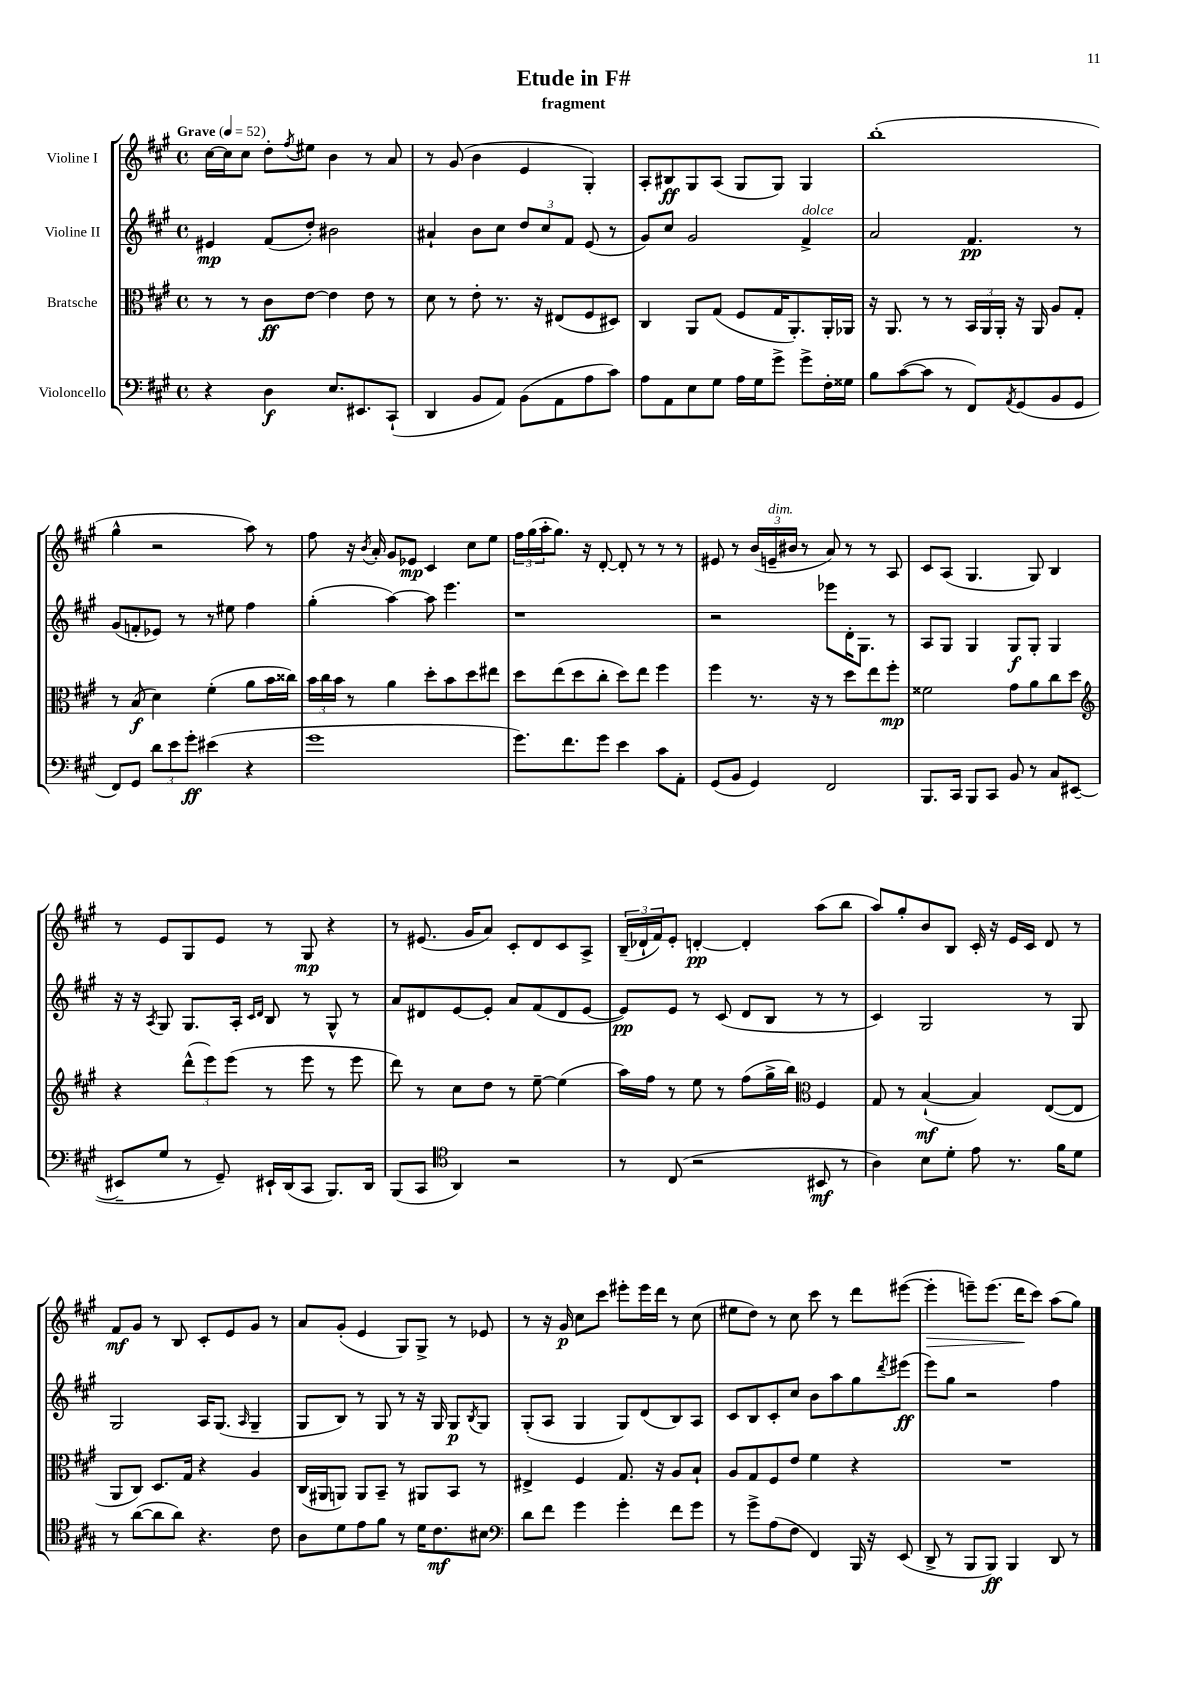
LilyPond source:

\header { title = "Etude in F#" subtitle = "fragment" }
<<
\new StaffGroup <<
\new Staff = "s0" \with { instrumentName = "Violine I" } {
    \clef treble \key a \major \defaultTimeSignature \time 4/4 \tempo "Grave" 4 = 52
    cis''16~ cis''16 cis''8 d''8-. \acciaccatura { fis''8 } eis''8 b'4 r8 a'8 |
    r8 gis'8( b'4 e'4 gis4-.) |
    a8-. bis8\ff gis8 a8( gis8 gis8) gis4 |
    b''1-.( |
    gis''4-^ r2 a''8) r8 |
    fis''8 r16 \acciaccatura { b'8 } a'16-. gis'8 ees'8\mp cis'4 cis''8 e''8 |
    \tuplet 3/2 { fis''16 gis''16( a''16-. } gis''8.) r16 d'8~-. d'8-. r8 r8 r8 |
    eis'8 r8 \tuplet 3/2 { b'16( e'16--^\markup { \italic "dim." } bis'16 } r8 a'8) r8 r8 a8 |
    cis'8 a8( gis4. gis8) b4 |
    r8 e'8 gis8 e'8 r8 gis8\mp r4 |
    r8 eis'8.( gis'16 a'8) cis'8-. d'8 cis'8 a8-> |
    \tuplet 3/2 { b16--( des'16-! fis'16) } e'8-. d'4~-.\pp d'4-. a''8( b''8 |
    a''8) gis''8-. b'8 b8 cis'16-. r16 e'16 cis'16 d'8 r8 |
    fis'8\mf gis'8 r8 b8 cis'8-. e'8 gis'8 r8 |
    a'8 gis'8-.( e'4 gis8) gis8-> r8 ees'8 |
    r8 r16 gis'16\p cis''8 cis'''8 eis'''8-. eis'''16 d'''16 r8 cis''8( |
    eis''8 d''8) r8 cis''8 cis'''8 r8 d'''8 eis'''8~( |
    eis'''4-.\> e'''8--) e'''8.( d'''16\! cis'''8) a''8( gis''8) \bar "|." |
}
\new Staff = "s1" \with { instrumentName = "Violine II" } {
    \clef treble \key a \major \defaultTimeSignature \time 4/4
    eis'4\mp fis'8( d''8-.) bis'2 |
    ais'4-! b'8 cis''8 \tuplet 3/2 { d''8 cis''8 fis'8 } e'8( r8 |
    gis'8) cis''8 gis'2 fis'4->^\markup { \italic "dolce" } |
    a'2 fis'4.\pp r8 |
    gis'8( f'8-. ees'8) r8 r8 eis''8 fis''4 |
    gis''4-.( a''4~) a''8 e'''4. |
    r1 |
    r2 ees'''8 d'16-. gis8. r8 |
    a8 gis8 gis4 gis8\f gis8-. gis4 |
    r16 r16 \acciaccatura { a8 } gis8 gis8. a16-. \grace { cis'16 d'16 } b8 r8 gis8-^ r8 |
    a'8 dis'8 e'8~ e'8-. a'8 fis'8( dis'8 e'8~ |
    e'8\pp) e'8 r8 cis'8( d'8 b8 r8 r8 |
    cis'4) gis2 r8 gis8 |
    gis2 a16 gis8.( \grace { a16 } gis4-- |
    gis8 b8) r8 gis8 r8 r16 gis16 gis8\p \acciaccatura { b8 } gis8 |
    gis8-.( a8 gis4 gis8) d'8( b8) a8 |
    cis'8 b8 cis'8-. cis''8 b'8 a''8 gis''8 \acciaccatura { d'''8 } eis'''8\ff( |
    e'''8) gis''8 r2 fis''4 \bar "|." |
}
\new Staff = "s2" \with { instrumentName = "Bratsche" } {
    \clef alto \key a \major \defaultTimeSignature \time 4/4
    r8 r8 cis'8\ff e'8~ e'4 e'8 r8 |
    d'8 r8 e'8-. r8. r16 eis8( fis8 dis8) |
    cis4 a,8 gis8( fis8 gis16 a,8.-.) a,16-. aes,16 |
    r16 a,8. r8 r8 \tuplet 3/2 { b,16 a,16 a,16-. } r16 a,16 a8 gis8-. |
    r8 b8\f( d'4) fis'4-.( a'8 b'16 cisis''16) |
    \tuplet 3/2 { b'16 cis''16 b'16 } r8 a'4 d''8-. b'8 d''8 eis''8 |
    d''8 e''8( d''8 cis''8-. d''8) e''8 fis''4 |
    fis''4 r8. r16 r8 d''8 e''8 fis''8-.\mp |
    fisis'2 gis'8 a'8 cis''8 d''8 |
    \clef treble r4 \tuplet 3/2 { d'''8-^( e'''8) e'''8( } r8 e'''8 r8 e'''8 |
    d'''8) r8 cis''8 d''8 r8 e''8~-- e''4( |
    a''16) fis''16 r8 e''8 r8 fis''8( gis''16-> b''16) \clef alto fis4 |
    gis8 r8 b4~-!\mf( b4) e8~( e8 |
    a,8 cis8) d8. gis16 r4 a4 |
    cis16( ais,16 a,8) a,8 b,8-- r8 ais,8 b,8 r8 |
    eis4-> fis4 gis8. r16 a8 b8-! |
    a8 gis8 fis8 e'8 fis'4 r4 |
    R1 \bar "|." |
}
\new Staff = "s3" \with { instrumentName = "Violoncello" } {
    \clef bass \key a \major \defaultTimeSignature \time 4/4
    r4 d4\f e8. eis,8. cis,8-!( |
    d,4 b,8 a,8) b,8( a,8 a8 cis'8) |
    a8 a,8 e8 gis8 a16 gis16 gis'8-> gis'8-> fis16-. gisis16 |
    b8 cis'8~( cis'8 r8 fis,8) \acciaccatura { a,8 } gis,8( b,8 gis,8 |
    fis,8) gis,8 \tuplet 3/2 { d'8 e'8 gis'8-.\ff } eis'4( r4 |
    gis'1 |
    gis'8.) fis'8. gis'8 e'4 cis'8 a,8-. |
    gis,8( b,8 gis,4) fis,2 |
    b,,8. cis,16 b,,8 cis,8 b,8 r8 cis8 eis,8~( |
    eis,8-- gis8 r8 gis,8--) eis,16-! d,16( cis,8 b,,8.) d,16 |
    b,,8( cis,8 \clef tenor a,4) r2 |
    r8 cis8( r2 bis,8\mf r8 |
    a4) b8 d'8-. e'8 r8. fis'16 d'8 |
    r8 a'8~( a'8 a'8) r4. cis'8 |
    a8 d'8 e'8 fis'8 r8 d'16 cis'8.\mf bis8 |
    \clef bass d'8 fis'8 gis'4 gis'4-. fis'8 gis'8 |
    r8 gis'8-> a8( fis8 fis,4) b,,16 r16 e,8( |
    d,8-> r8 b,,8 b,,8\ff) b,,4 d,8 r8 \bar "|." |
}
>>
>>
\layout { \context { \Score \remove "Bar_number_engraver" } }
